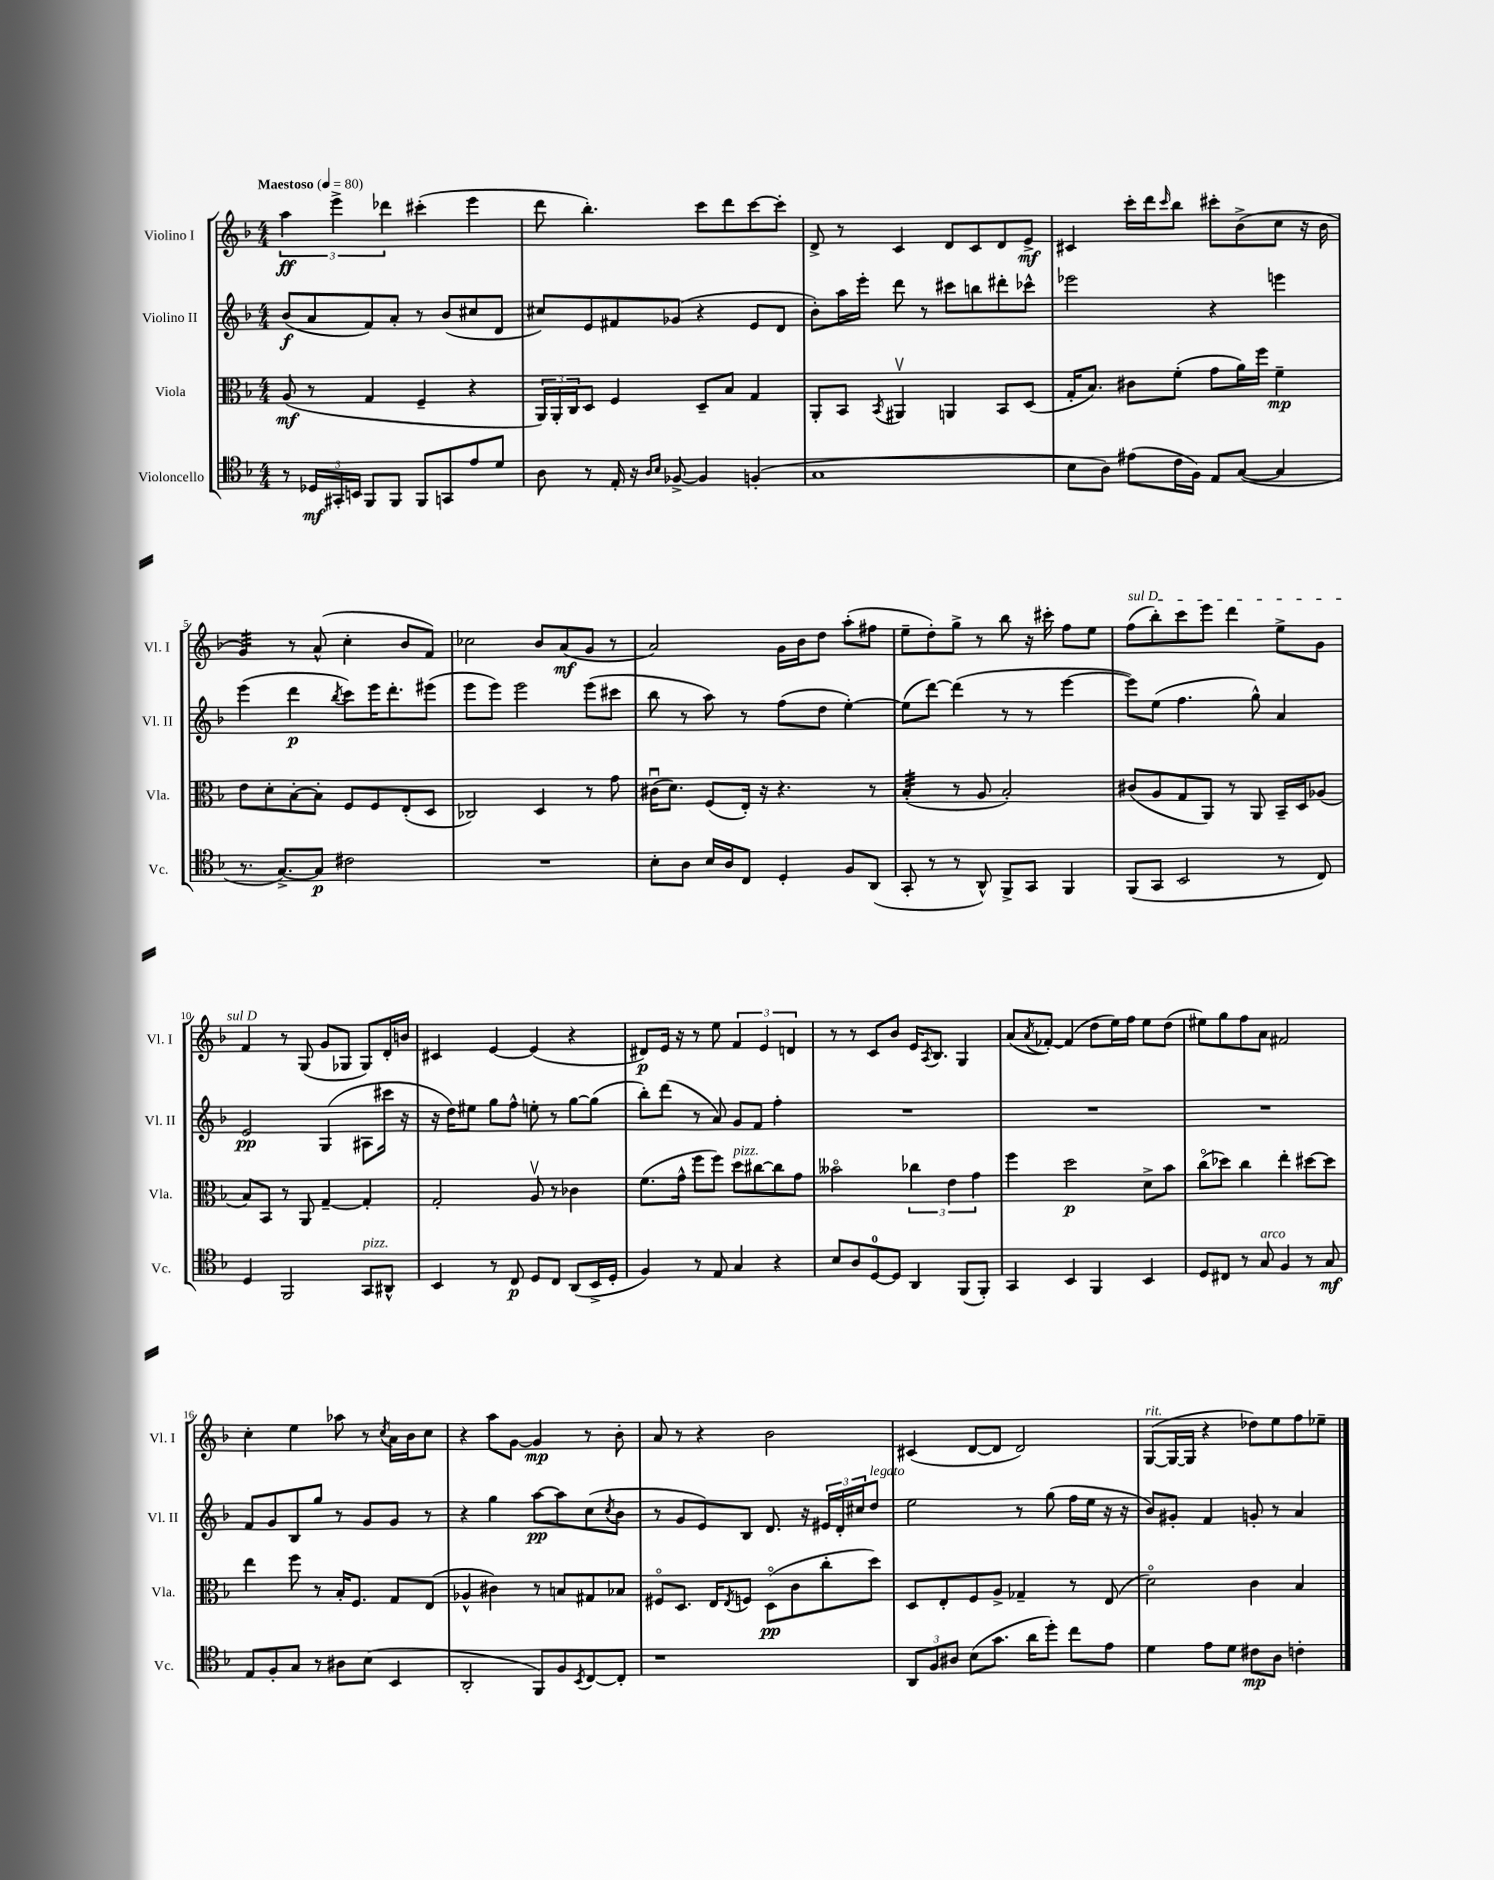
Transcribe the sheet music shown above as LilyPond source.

<<
\new StaffGroup <<
\new Staff = "s0" \with { instrumentName = "Violino I" shortInstrumentName = "Vl. I" } {
    \clef treble \key f \major \numericTimeSignature \time 4/4 \tempo "Maestoso" 4 = 80
    \tuplet 3/2 { a''4\ff e'''4-> des'''4 } cis'''4-.( e'''4 |
    d'''8 bes''4.-.) c'''8 d'''8 c'''8~ c'''8-. |
    d'8-> r8 c'4 d'8 c'8 d'8 e'8->\mf |
    cis'4 c'''16-. d'''16 \grace { c'''16 } bes''8 cis'''8-. bes'8->( c''8 r16 bes'16 |
    g'4:32) r8 a'8-^( c''4-. bes'8 f'8) |
    ces''2 bes'8 a'8\mf( g'8 r8 |
    a'2) g'16 bes'16 d''8 a''8-.( fis''8 |
    e''8-- d''8-.) g''8-> r8 bes''8 r16 cis'''16-. f''8 e''8 |
    \once \override TextSpanner.bound-details.left.text = \markup { \italic "sul D" } f''8\startTextSpan( bes''8-.) c'''8 e'''8 d'''4 e''8-> g'8 |
    f'4\stopTextSpan r8 g8( g'8 ges8 ges8) d'16-. b'16 |
    cis'4 e'4~ e'4( r4 |
    dis'8\p) e'16 r16 r8 e''8 \tuplet 3/2 { f'4 e'4 d'4 } |
    r8 r8 c'8 bes'8 e'16 \acciaccatura { a8 } bes8. g4 |
    a'8( \acciaccatura { a'8 } fes'8~-.) fes'4( d''8 e''16) f''16 e''8 d''8( |
    eis''8) g''8 f''8 a'8 fis'2 |
    c''4-. e''4 aes''8 r8 \acciaccatura { c''8 } a'16 bes'16 c''8 |
    r4 a''8 g'8~ g'4\mp r8 bes'8-. |
    a'8 r8 r4 bes'2 |
    cis'4( d'8~ d'8 d'2) |
    g8~^\markup { \italic "rit." }( g16~ g16 r4 des''8) e''8 f''8 ees''8-- \bar "|." |
}
\new Staff = "s1" \with { instrumentName = "Violino II" shortInstrumentName = "Vl. II" } {
    \clef treble \key f \major \numericTimeSignature \time 4/4
    bes'8\f( a'8 f'8) a'8-. r8 bes'8( cis''8 d'8 |
    cis''8) e'8 fis'8 ges'8( r4 e'8 d'8 |
    bes'8-.) a''16 e'''16-. d'''8 r8 cis'''8 b''8 dis'''8-. ces'''8-^ |
    ees'''2 r4 e'''4 |
    e'''4( d'''4\p \acciaccatura { bes''8 } c'''8) e'''16 d'''8.-. eis'''8( |
    e'''8 e'''8) e'''2 e'''8( cis'''8 |
    bes''8 r8 a''8) r8 f''8( d''8 e''4~-.) |
    e''8( d'''8~) d'''4( r8 r8 e'''4~ |
    e'''8) e''8( f''4. g''8-^) a'4 |
    e'2\pp g4( ais8 cis'''16 r16 |
    r16 d''16) eis''8 g''8 f''8-^ e''8-. r8 g''8~ g''8( |
    bes''8-.) d'''8( r8 a'8) g'8 f'8 f''4-. |
    R1 |
    R1 |
    R1 |
    f'8 g'8 bes8 g''8 r8 g'8 g'8 r8 |
    r4 g''4 a''8~\pp a''8 c''8( \acciaccatura { c''8 } bes'8 |
    r8 g'8 e'8) bes8 d'8. r16 \tuplet 3/2 { eis'16 d'16-. cis''16 } d''8^\markup { \italic "legato" } |
    e''2 r8 g''8( f''16 e''16 r16 r16 |
    bes'8) gis'8-. f'4 g'8-. r8 a'4 \bar "|." |
}
\new Staff = "s2" \with { instrumentName = "Viola" shortInstrumentName = "Vla." } {
    \clef alto \key f \major \numericTimeSignature \time 4/4
    a8\mf( r8 g4 f4-- r4 |
    \tuplet 3/2 { a,16) a,16-. c16 } d8 f4 d8-- bes8 g4 |
    a,8-. bes,8 \acciaccatura { bes,8 } ais,4\upbow a,4 bes,8 d8( |
    g16-. bes8.) cis'8 f'8-.( g'8 a'16) f''16 f'4--\mp |
    e'8 d'8-. bes8~-. bes8-. f8 f8 e8-.( d8 |
    ces2) d4 r8 g'8 |
    cis'16\downbow( d'8.) f8( e16-.) r16 r4. r8 |
    bes4:32-.( r8 a8 bes2-.) |
    cis'8( a8 g8 a,8) r8 a,8 bes,16-- d16 aes8( |
    bes8) bes,8 r8 a,8 g4~-- g4-. |
    g2-. a8\upbow r8 ces'4 |
    f'8.( g'16-^ f''8 f''8) d''8^\markup { \italic "pizz." } cis''8~ cis''8 g'8 |
    beses'2\flageolet \tuplet 3/2 { ces''4 e'4 g'4 } |
    f''4 d''2\p d'8-> bes'8 |
    c''8\flageolet( des''8) c''4 e''4-. dis''8~ dis''8 |
    e''4 f''8 r8 bes16-. f8. g8 e8( |
    aes4-^ cis'4) r8 b8 gis8 bes8 |
    fis8\flageolet d8. e16 \acciaccatura { e8 } f8 d8\flageolet\pp( c'8 c''8-. d''8) |
    d8 e8-. f8 a8-> ges4-- r8 e8( |
    d'2\flageolet) c'4 bes4 \bar "|." |
}
\new Staff = "s3" \with { instrumentName = "Violoncello" shortInstrumentName = "Vc." } {
    \clef tenor \key f \major \numericTimeSignature \time 4/4
    r8 \tuplet 3/2 { des16\mf gis,16-. b,16 } f,8 f,8 f,8 g,8 e'8 d'8 |
    a8 r8 e16-. r16 \grace { a16 bes16 } fes8~-> fes4 f4-.( |
    g1 |
    bes8 a8) eis'8( c'16 f16) e8 g8~( g4 |
    r8. g8.~->) g8\p cis'2 |
    R1 |
    bes8-. a8 bes16 a16 c8 d4-. f8 a,8( |
    g,8-. r8 r8 a,8-^) f,8-> g,8 f,4 |
    f,8( g,8 bes,2 r8 c8) |
    d4 f,2 g,8^\markup { \italic "pizz." } ais,8-^ |
    bes,4 r8 c8\p d8 c8 a,8( bes,16-> d16-. |
    f4) r8 e8 g4 r4 |
    bes8 a8 d8-0~ d8 a,4 f,8( f,8-.) |
    g,4 bes,4 f,4 bes,4 |
    d8 cis8 r8 g8^\markup { \italic "arco" } f4 r8 g8\mf |
    e8 f8-. g8 r8 ais8 bes8( bes,4 |
    a,2-. f,8) f8 \acciaccatura { bes,8 } c8~ c8-. |
    r1 |
    \tuplet 3/2 { a,8 f8 ais8 } bes8( g'8. a'16 d''8-.) c''8 e'8 |
    d'4 e'8 d'8 cis'8\mp a8 c'4-. \bar "|." |
}
>>
>>
